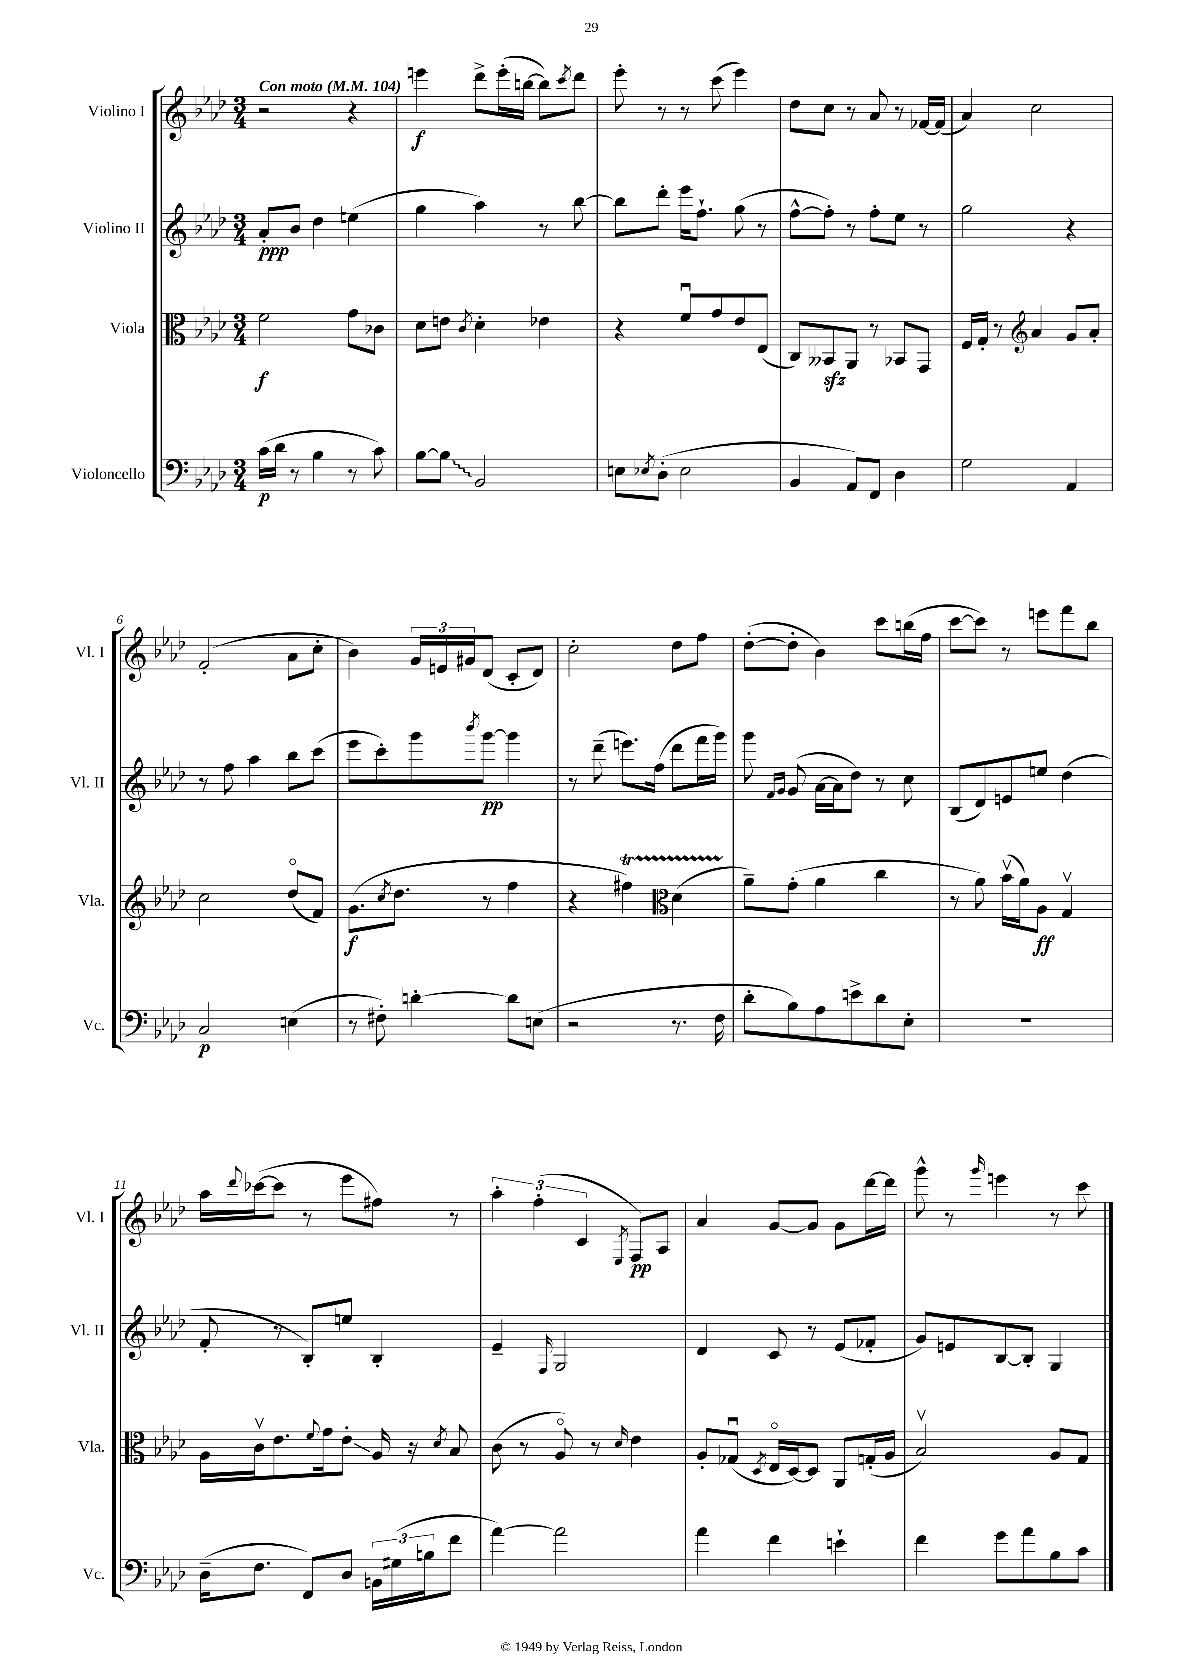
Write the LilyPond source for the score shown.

<<
\new StaffGroup <<
\new Staff = "s0" \with { instrumentName = "Violino I" shortInstrumentName = "Vl. I" } {
    \clef treble \key aes \major \numericTimeSignature \time 3/4 \tempo "Con moto" 4 = 104
    r2 r4 |
    e'''4\f des'''8-> e'''16-.( b''16~ b''8) \acciaccatura { c'''8 } des'''8 |
    ees'''8-. r8 r8 c'''8( ees'''4) |
    des''8 c''8 r8 aes'8 r8 fes'16~ fes'16( |
    aes'4) c''2 |
    f'2-.( aes'8 c''8-. |
    bes'4) \tuplet 3/2 { g'16 e'16 gis'16 } des'8( c'8-. des'8) |
    c''2-. des''8 f''8 |
    des''8~-.( des''8-. bes'4) c'''8 b''16( f''16 |
    c'''8~ c'''8) r8 e'''8 f'''8 bes''8 |
    aes''16 \appoggiatura { des'''8 } ces'''16~( ces'''8 r8 ees'''8 fis''8) r8 |
    \tuplet 3/2 { aes''4-. f''4-.( c'4 } \acciaccatura { ees8 } f8\pp) aes8 |
    aes'4 g'8~ g'8 g'8 des'''16~ des'''16 |
    g'''8-^ r8 \grace { g'''16 } e'''4 r8 c'''8 \bar "|." |
}
\new Staff = "s1" \with { instrumentName = "Violino II" shortInstrumentName = "Vl. II" } {
    \clef treble \key aes \major \numericTimeSignature \time 3/4
    aes'8-.\ppp bes'8 des''4 e''4( |
    g''4 aes''4) r8 bes''8~ |
    bes''8 des'''8-. ees'''16 f''8.-! g''8( r8 |
    f''8~-^ f''8-.) r8 f''8-. ees''8 r8 |
    g''2 r4 |
    r8 f''8 aes''4 bes''8 c'''8( |
    ees'''8 c'''8-.) g'''8 \acciaccatura { bes'''8 } g'''8~\pp g'''4 |
    r8 des'''8--( e'''8.) f''16( des'''8 f'''16 g'''16) |
    g'''8 \grace { f'16 g'16 } g'8( aes'16~ aes'16 des''8) r8 c''8 |
    bes8( des'8) e'8 e''8 des''4( |
    f'8-. r8 bes8-.) e''8 bes4-. |
    ees'4-- \grace { f16 } g2 |
    des'4 c'8 r8 ees'8( fes'8-. |
    g'8) e'8 bes8~ bes8-. g4 \bar "|." |
}
\new Staff = "s2" \with { instrumentName = "Viola" shortInstrumentName = "Vla." } {
    \clef alto \key aes \major \numericTimeSignature \time 3/4
    f'2\f g'8 ces'8 |
    des'8 e'8 \acciaccatura { c'8 } des'4-. ees'4 |
    r4 f'8\downbow g'8 ees'8 ees8( |
    c8) beses,8\sfz aes,8 r8 bes,8 g,8 |
    f16 g16-. r8 \clef treble aes'4 g'8 aes'8-. |
    c''2 des''8\flageolet( f'8) |
    g'8.\f( \acciaccatura { c''8 } des''8. r8 f''4 |
    r4 fis''4\startTrillSpan) \clef alto des'4( |
    aes'8--\stopTrillSpan) g'8-.( aes'4 c''4 |
    r8 aes'8) bes'16\upbow( aes'16) aes8\ff g4\upbow |
    aes16 c'16\upbow ees'8. \appoggiatura { f'8 } g'16 ees'8-.\glissando aes16 r16 \acciaccatura { des'8 } bes8 |
    c'8( r8 aes8\flageolet) r8 \grace { des'16 } ees'4 |
    aes8-. ges8\downbow( \acciaccatura { des8 } ees16\flageolet des16~) des8 aes,8 g16-.( aes16 |
    bes2\upbow) aes8 g8 \bar "|." |
}
\new Staff = "s3" \with { instrumentName = "Violoncello" shortInstrumentName = "Vc." } {
    \clef bass \key aes \major \numericTimeSignature \time 3/4
    c'16\p( des'16 r8 bes4 r8 c'8) |
    bes8~ \once \override Glissando.style = #'zigzag bes8\glissando bes,2 |
    e8 \acciaccatura { ees8 } des8-.( ees2 |
    bes,4 aes,8) f,8 des4 |
    g2 aes,4 |
    c2\p e4( |
    r8 fis8-.) d'4~-. d'8 e8( |
    r2 r8. f16 |
    des'8-. bes8) aes8 e'8-> des'8 ees8-. |
    R2. |
    des16--( f8. f,8) des8 \tuplet 3/2 { b,16 gis16( b16 } f'8 |
    aes'4~) aes'2 |
    aes'4 f'4 e'4-! |
    f'4 g'8 aes'8 bes8 c'8 \bar "|." |
}
>>
>>
